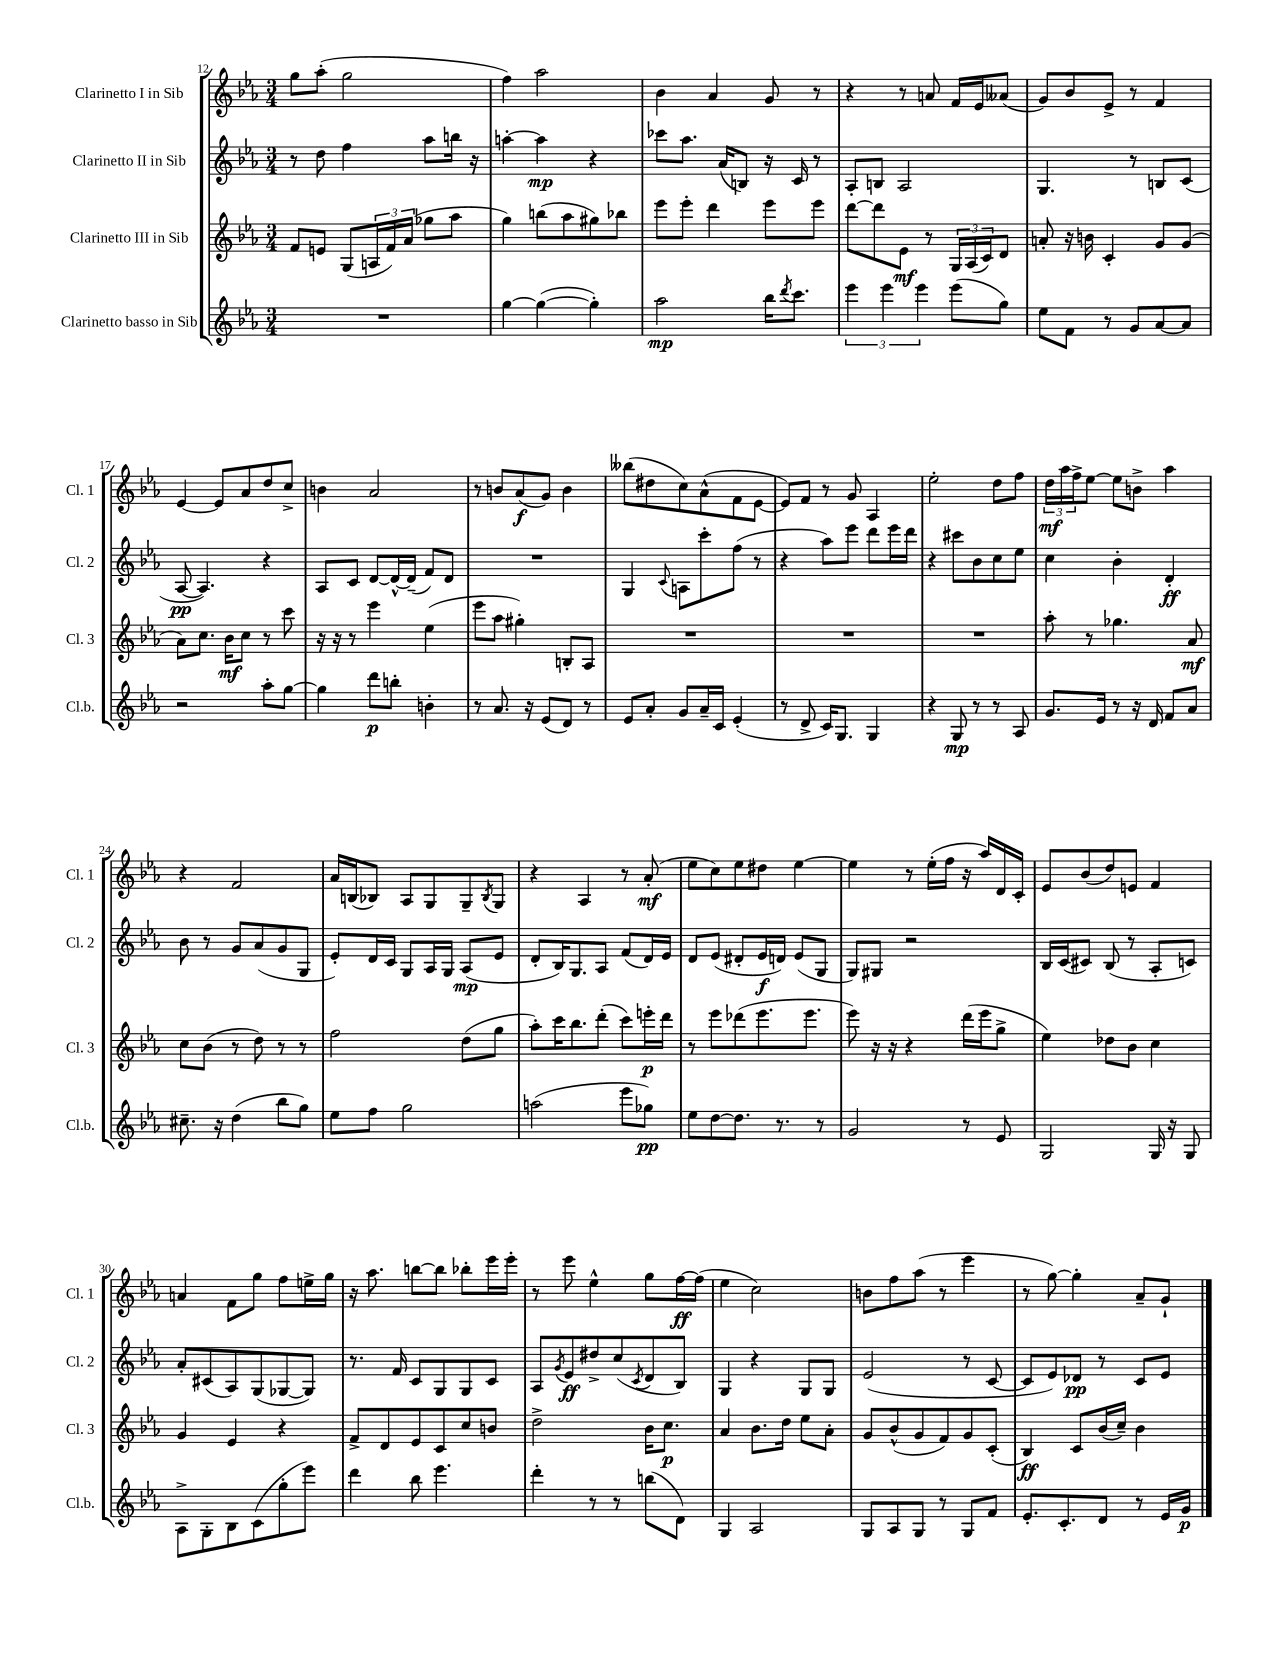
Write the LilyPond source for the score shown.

<<
\new StaffGroup <<
\new Staff = "s0" \with { instrumentName = "Clarinetto I in Sib" shortInstrumentName = "Cl. 1" } {
    \clef treble \key ees \major \numericTimeSignature \time 3/4
    g''8 aes''8-.( g''2 |
    f''4) aes''2 |
    bes'4 aes'4 g'8 r8 |
    r4 r8 a'8 f'16 ees'16 aeses'8( |
    g'8) bes'8 ees'8-> r8 f'4 |
    ees'4~ ees'8 aes'8 d''8 c''8-> |
    b'4 aes'2 |
    r8 b'8 aes'8\f( g'8) b'4 |
    beses''8( dis''8 c''8) aes'8-^( f'8 ees'8~ |
    ees'8) f'8 r8 g'8 aes4 |
    ees''2-. d''8 f''8 |
    \tuplet 3/2 { d''16\mf aes''16 f''16-> } ees''8~ ees''8 b'8-> aes''4 |
    r4 f'2 |
    aes'16 b16( bes8) aes8 g8 g8-- \acciaccatura { bes8 } g8 |
    r4 aes4 r8 aes'8-.\mf( |
    ees''8 c''8) ees''8 dis''8 ees''4~ |
    ees''4 r8 ees''16-.( f''16 r16 aes''16) d'16 c'16-. |
    ees'8 bes'8( d''8) e'8 f'4 |
    a'4 f'8 g''8 f''8 e''16-> g''16 |
    r16 aes''8. b''8~ b''8 bes''8-. ees'''16 ees'''16-. |
    r8 ees'''8 ees''4-^ g''8 f''16~\ff f''16( |
    ees''4 c''2) |
    b'8 f''8 aes''8( r8 ees'''4 |
    r8 g''8~) g''4-. aes'8-- g'8-! \bar "|." |
}
\new Staff = "s1" \with { instrumentName = "Clarinetto II in Sib" shortInstrumentName = "Cl. 2" } {
    \clef treble \key ees \major \numericTimeSignature \time 3/4
    r8 d''8 f''4 aes''8 b''16 r16 |
    a''4~-. a''4\mp r4 |
    ces'''8 aes''8. aes'16( b8) r16 c'16 r8 |
    aes8-. b8 aes2 |
    g4. r8 b8 c'8( |
    aes8~\pp aes4.) r4 |
    aes8 c'8 d'8~ d'16~-^ d'16--( f'8) d'8 |
    R2. |
    g4 \appoggiatura { c'8 } a8 c'''8-. f''8( r8 |
    r4 aes''8) ees'''8 d'''8 ees'''16 d'''16 |
    r4 cis'''8 bes'8 c''8 ees''8 |
    c''4 bes'4-. d'4-.\ff |
    bes'8 r8 g'8 aes'8( g'8 g8 |
    ees'8-.) d'16 c'16 g8 aes16 g16 aes8\mp( ees'8 |
    d'8-. bes16) g8. aes8 f'8( d'16) ees'16 |
    d'8 ees'8( dis'8-. ees'16\f d'16) ees'8( g8 |
    g8) gis8 r2 |
    bes16 c'16( cis'8) bes8( r8 aes8-. c'8) |
    aes'8-. cis'8( aes8) g8( ges8~ ges8) |
    r8. f'16 c'8 g8 g8 c'8 |
    aes8 \acciaccatura { g'8 } ees'8\ff dis''8-> c''8( \acciaccatura { c'8 } d'8 bes8) |
    g4 r4 g8 g8 |
    ees'2( r8 c'8~ |
    c'8 ees'8) des'8\pp r8 c'8 ees'8 \bar "|." |
}
\new Staff = "s2" \with { instrumentName = "Clarinetto III in Sib" shortInstrumentName = "Cl. 3" } {
    \clef treble \key ees \major \numericTimeSignature \time 3/4
    f'8 e'8 g8( \tuplet 3/2 { a16 f'16) aes'16( } ges''8 aes''8 |
    g''4) b''8( aes''8 gis''8) bes''8 |
    ees'''8 ees'''8-. d'''4 ees'''8 ees'''8 |
    d'''8~ d'''8 ees'8\mf r8 \tuplet 3/2 { g16 aes16( c'16) } d'8 |
    a'8-. r16 b'16 c'4-. g'8 g'8( |
    aes'8) c''8. bes'16\mf c''8 r8 c'''8 |
    r16 r16 r8 ees'''4 ees''4( |
    ees'''8 aes''8 gis''4-.) b8-. aes8 |
    R2. |
    R2. |
    R2. |
    aes''8-. r8 ges''4. aes'8\mf |
    c''8 bes'8( r8 d''8) r8 r8 |
    f''2 d''8( g''8 |
    aes''8-.) c'''16 bes''8. d'''8-.( c'''8) e'''16-.\p d'''16 |
    r8 ees'''8 des'''8( ees'''8. ees'''8. |
    ees'''8) r16 r16 r4 d'''16( ees'''16 g''8-> |
    ees''4) des''8 bes'8 c''4 |
    g'4 ees'4 r4 |
    f'8-> d'8 ees'8 c'8 c''8 b'8 |
    d''2-> bes'16 c''8.\p |
    aes'4 bes'8. d''16 ees''8 aes'8-. |
    g'8 bes'8-^( g'8 f'8) g'8 c'8-.( |
    bes4\ff) c'8 bes'16( c''16--) bes'4 \bar "|." |
}
\new Staff = "s3" \with { instrumentName = "Clarinetto basso in Sib" shortInstrumentName = "Cl.b." } {
    \clef treble \key ees \major \numericTimeSignature \time 3/4
    R2. |
    g''4~ g''4~( g''4-.) |
    aes''2\mp bes''16 \acciaccatura { d'''8 } c'''8. |
    \tuplet 3/2 { ees'''4 ees'''4 ees'''4 } ees'''8( g''8) |
    ees''8 f'8 r8 g'8 aes'8~ aes'8 |
    r2 aes''8-. g''8~ |
    g''4 d'''8\p b''8-. b'4-. |
    r8 aes'8. r16 ees'8( d'8) r8 |
    ees'8 aes'8-. g'8 aes'16-- c'16 ees'4-.( |
    r8 d'8-> c'16) g8. g4 |
    r4 g8\mp r8 r8 aes8 |
    g'8. ees'16 r8 r16 d'16 f'8 aes'8 |
    cis''8.-- r16 d''4( bes''8 g''8) |
    ees''8 f''8 g''2 |
    a''2( ees'''8 ges''8\pp) |
    ees''8 d''8~ d''8. r8. r8 |
    g'2 r8 ees'8 |
    g2 g16 r16 g8 |
    aes8-> g8-. bes8 c'8( g''8-. ees'''8) |
    d'''4 bes''8 ees'''4. |
    d'''4-. r8 r8 b''8( d'8) |
    g4 aes2 |
    g8 aes8 g8 r8 g8 f'8 |
    ees'8.-. c'8.-. d'8 r8 ees'16 g'16\p \bar "|." |
}
>>
>>
\layout { \context { \Score currentBarNumber = #12 } }
